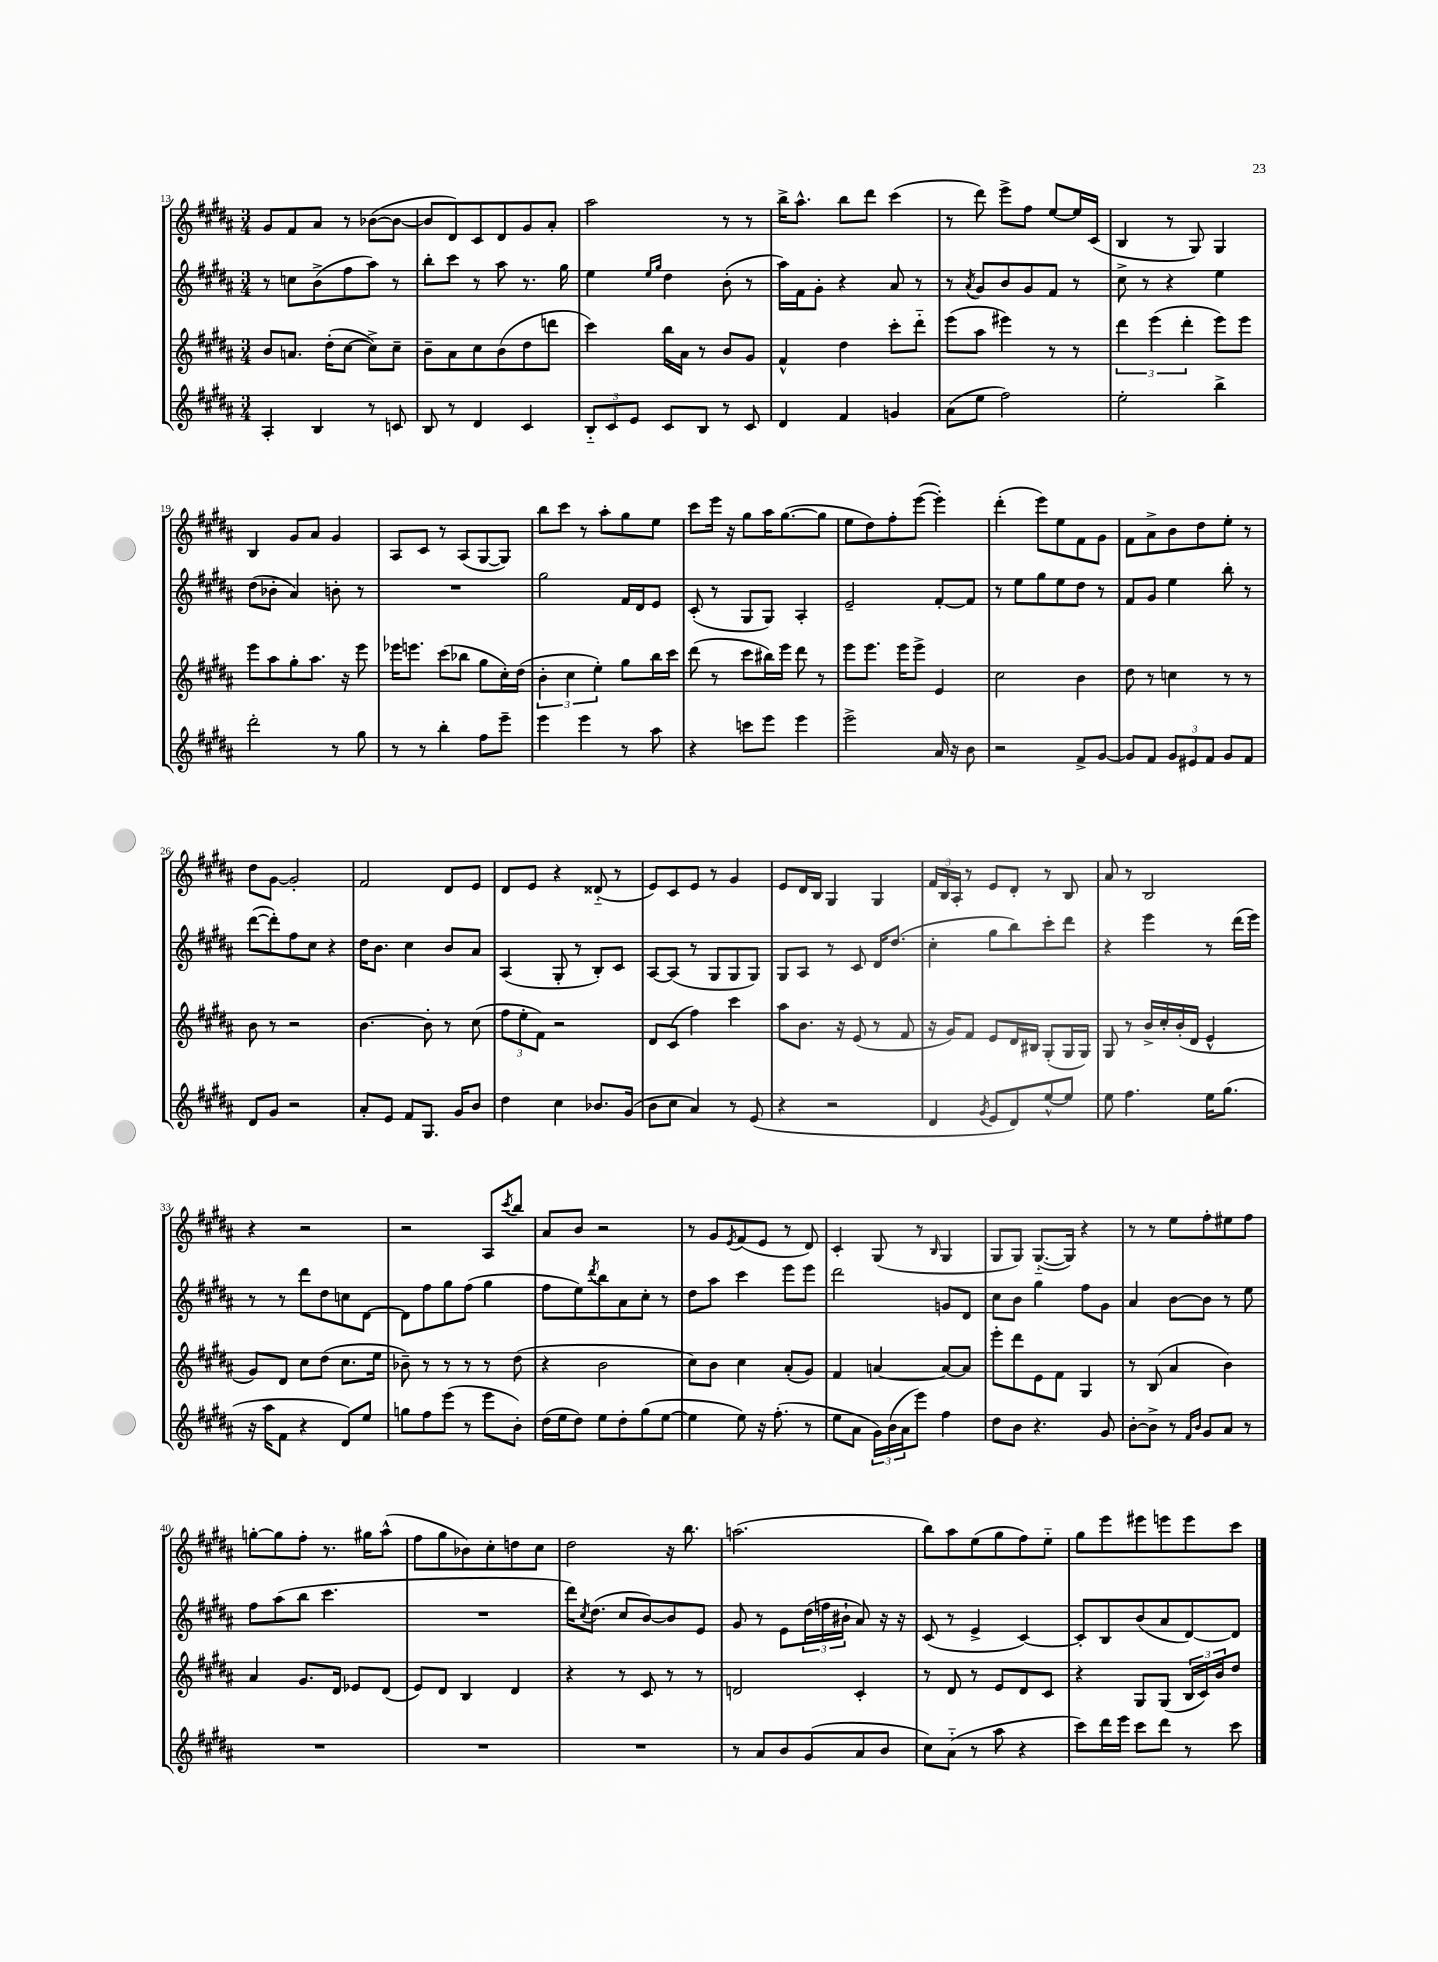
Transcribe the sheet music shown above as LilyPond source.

<<
\new StaffGroup <<
\new Staff = "s0" {
    \clef treble \key b \major \numericTimeSignature \time 3/4
    gis'8 fis'8 ais'8 r8 bes'8~( bes'8~ |
    bes'8 dis'8) cis'8 dis'8 gis'8 ais'8-. |
    ais''2 r8 r8 |
    b''16-> ais''8.-^ b''8 dis'''8 cis'''4( |
    r8 dis'''8) e'''8-> fis''8 e''8~ e''16 cis'16( |
    b4 r8 gis8) gis4 |
    b4 gis'8 ais'8 gis'4 |
    ais8 cis'8 r8 ais8( gis8~ gis8) |
    b''8 cis'''8 r8 ais''8-. gis''8 e''8 |
    cis'''8 e'''16 r16 gis''8 ais''16 gis''8.~( gis''8 |
    e''8 dis''8) fis''8-. e'''8~( e'''4-.) |
    dis'''4-.( e'''8) e''8 fis'8 gis'8 |
    fis'8 ais'8-> b'8 dis''8 e''8-. r8 |
    dis''8 gis'8~ gis'2-. |
    fis'2 dis'8 e'8 |
    dis'8 e'8 r4 disis'8-_( r8 |
    e'8) cis'8 e'8 r8 gis'4 |
    e'8 dis'16 b16 gis4 gis4 |
    \tuplet 3/2 { fis'16 b16 ais16-. } r8 e'8 dis'8-. r8 b8 |
    ais'8 r8 b2 |
    r4 r2 |
    r2 ais8 \acciaccatura { cis'''8 } b''8 |
    ais'8 b'8 r2 |
    r8 gis'8 \acciaccatura { e'8 } fis'8( e'8 r8 dis'8) |
    cis'4-. gis8( r8 \grace { b16 } gis4 |
    gis8 gis8) gis8.~-_( gis16) r4 |
    r8 r8 e''8 fis''8-. eis''8 fis''8 |
    g''8~-. g''8 fis''8-. r8. gis''16 ais''8-^( |
    fis''8 gis''8 bes'8) cis''8-. d''8 cis''8 |
    dis''2 r16 b''8. |
    a''2.( |
    b''8) ais''8 e''8( gis''8 fis''8) e''8-_ |
    gis''8 e'''8 eis'''8 e'''8 e'''8 cis'''8 \bar "|." |
}
\new Staff = "s1" {
    \clef treble \key b \major \numericTimeSignature \time 3/4
    r8 c''8 b'8->( fis''8 ais''8) r8 |
    b''8-. cis'''8 r8 ais''8 r8. gis''16 |
    e''4 \grace { e''16 gis''16 } dis''4 b'8-.( r8 |
    ais''16) fis'16 gis'8-. r4 ais'8 r8 |
    r8 \acciaccatura { ais'8 } gis'8 b'8 gis'8 fis'8 r8 |
    cis''8-> r8 r4 e''4 |
    dis''8( bes'8-. ais'4) b'8-. r8 |
    R2. |
    gis''2 fis'16 dis'16 e'8 |
    cis'8-.( r8 gis8 gis8) ais4-. |
    e'2-- fis'8~-. fis'8 |
    r8 e''8 gis''8 e''8 dis''8 r8 |
    fis'8 gis'8 e''4 b''8-. r8 |
    dis'''8~( dis'''8-.) fis''8 cis''8 r4 |
    dis''16 b'8. cis''4 b'8 ais'8 |
    ais4( gis8-. r8 b8-.) cis'8 |
    ais8~ ais8( r8 gis8 gis8 gis8) |
    gis8 ais8 r8 cis'8 dis'16 dis''8.( |
    cis''4-. gis''8 b''8) cis'''8-. dis'''8 |
    r4 e'''4 r8 dis'''16( e'''16) |
    r8 r8 dis'''8 dis''8 c''8 dis'8~ |
    dis'8 fis''8 gis''8 fis''8( gis''4 |
    fis''8 e''8) \acciaccatura { dis'''8 } b''8 ais'8 cis''8-. r8 |
    dis''8 ais''8 cis'''4 e'''8 e'''8 |
    dis'''2 g'8 dis'8 |
    cis''8 b'8 gis''4 fis''8 gis'8 |
    ais'4 b'8~ b'8 r8 e''8 |
    fis''8 ais''8( b''8 cis'''4. |
    R2. |
    dis'''16) \acciaccatura { cis''8 } dis''8.( cis''8 b'8~) b'8 e'8 |
    gis'8 r8 e'8 \tuplet 3/2 { dis''16( f''16 bis'16-! } ais'8) r16 r16 |
    cis'8( r8 e'4-> cis'4~) |
    cis'8-. b8 b'8( ais'8 dis'8~) dis'8 \bar "|." |
}
\new Staff = "s2" {
    \clef treble \key b \major \numericTimeSignature \time 3/4
    b'8 a'8. dis''16-.( cis''8~ cis''8->) cis''8-- |
    b'8-- ais'8 cis''8 b'8( dis''8 d'''8 |
    cis'''4) b''16 ais'16 r8 b'8 gis'8 |
    fis'4-^ dis''4 cis'''8-. dis'''8-_ |
    e'''8( ais''8 eis'''4) r8 r8 |
    \tuplet 3/2 { dis'''4 e'''4( dis'''4-. } e'''8) e'''8 |
    e'''8 ais''8 gis''8-. ais''8. r16 e'''8 |
    ees'''16 e'''8. cis'''8( bes''8 gis''8 cis''16-.) dis''16( |
    \tuplet 3/2 { b'4-. cis''4 e''4-.) } gis''8 b''16 cis'''16 |
    dis'''8( r8 cis'''8 bis''16) e'''16 dis'''8 r8 |
    e'''8 e'''8. e'''16 e'''8-> e'4 |
    cis''2 b'4 |
    dis''8 r8 c''4 r8 r8 |
    b'8 r8 r2 |
    b'4.~ b'8-. r8 cis''8( |
    \tuplet 3/2 { fis''8 e''8-. fis'8) } r2 |
    dis'8 cis'8( fis''4) cis'''4 |
    ais''8 b'8. r16 e'8( r8 fis'8 |
    r16 gis'16) fis'8 e'8 dis'16 bis16 gis8-.( gis16 gis16) |
    gis8 r8 b'16-> cis''16-. b'16-.( dis'16 e'4-^ |
    gis'8) dis'8 cis''8 dis''8( cis''8. e''16 |
    bes'8--) r8 r8 r8 r8 dis''8( |
    r4 b'2 |
    cis''8) b'8 cis''4 ais'8-.( gis'8) |
    fis'4 a'4~ a'8~ a'8 |
    e'''8-. dis'''8 e'8 fis'8 gis4 |
    r8 b8( ais'4 b'4) |
    ais'4 gis'8. dis'16 ees'8 dis'8( |
    e'8) dis'8 b4 dis'4 |
    r4 r8 cis'8 r8 r8 |
    d'2 cis'4-. |
    r8 dis'8 r8 e'8 dis'8 cis'8 |
    r4 gis8 gis8( \tuplet 3/2 { b16 cis'16) b'16 } dis''8 \bar "|." |
}
\new Staff = "s3" {
    \clef treble \key b \major \numericTimeSignature \time 3/4
    ais4-. b4 r8 c'8 |
    b8 r8 dis'4 cis'4 |
    \tuplet 3/2 { b8-_ cis'8 e'8 } cis'8 b8 r8 cis'8 |
    dis'4 fis'4 g'4 |
    ais'8( e''8 fis''2) |
    e''2-. b''4-> |
    dis'''2-. r8 gis''8 |
    r8 r8 b''4-. fis''8 e'''8-- |
    e'''4 e'''4 r8 ais''8 |
    r4 c'''8 e'''8 e'''4 |
    e'''2-> ais'16 r16 b'8 |
    r2 fis'8-> gis'8~ |
    gis'8 fis'8 \tuplet 3/2 { gis'8 eis'8 fis'8 } gis'8 fis'8 |
    dis'8 gis'8 r2 |
    ais'8-. e'8 fis'8 gis8. gis'16 b'8 |
    dis''4 cis''4 bes'8. gis'16( |
    b'8 cis''8 ais'4) r8 e'8( |
    r4 r2 |
    dis'4 \acciaccatura { gis'8 } e'8 dis'8) e''8~-^ e''8 |
    e''8 fis''4. e''16 gis''8.( |
    r16 ais''16 fis'8 r4 dis'8) e''8 |
    g''8 fis''8 e'''8( r8 e'''8 b'8-.) |
    dis''16( e''16 dis''8) e''8 dis''8-. gis''8( e''8~ |
    e''4 e''8) r16 fis''8.-.( r8 |
    e''8 ais'8 \tuplet 3/2 { gis'16) b'16( ais'16 } e'''8) fis''4 |
    dis''8 b'8 r4. gis'8 |
    b'8~-. b'8-> r8 \grace { fis'16 b'16 } gis'8 ais'8 r8 |
    R2. |
    R2. |
    R2. |
    r8 ais'8 b'8 gis'8( ais'8 b'8 |
    cis''8) ais'8-_( r8 ais''8 r4 |
    cis'''8) dis'''16 e'''16 cis'''8 dis'''8 r8 cis'''8 \bar "|." |
}
>>
>>
\layout { \context { \Score currentBarNumber = #13 } }
